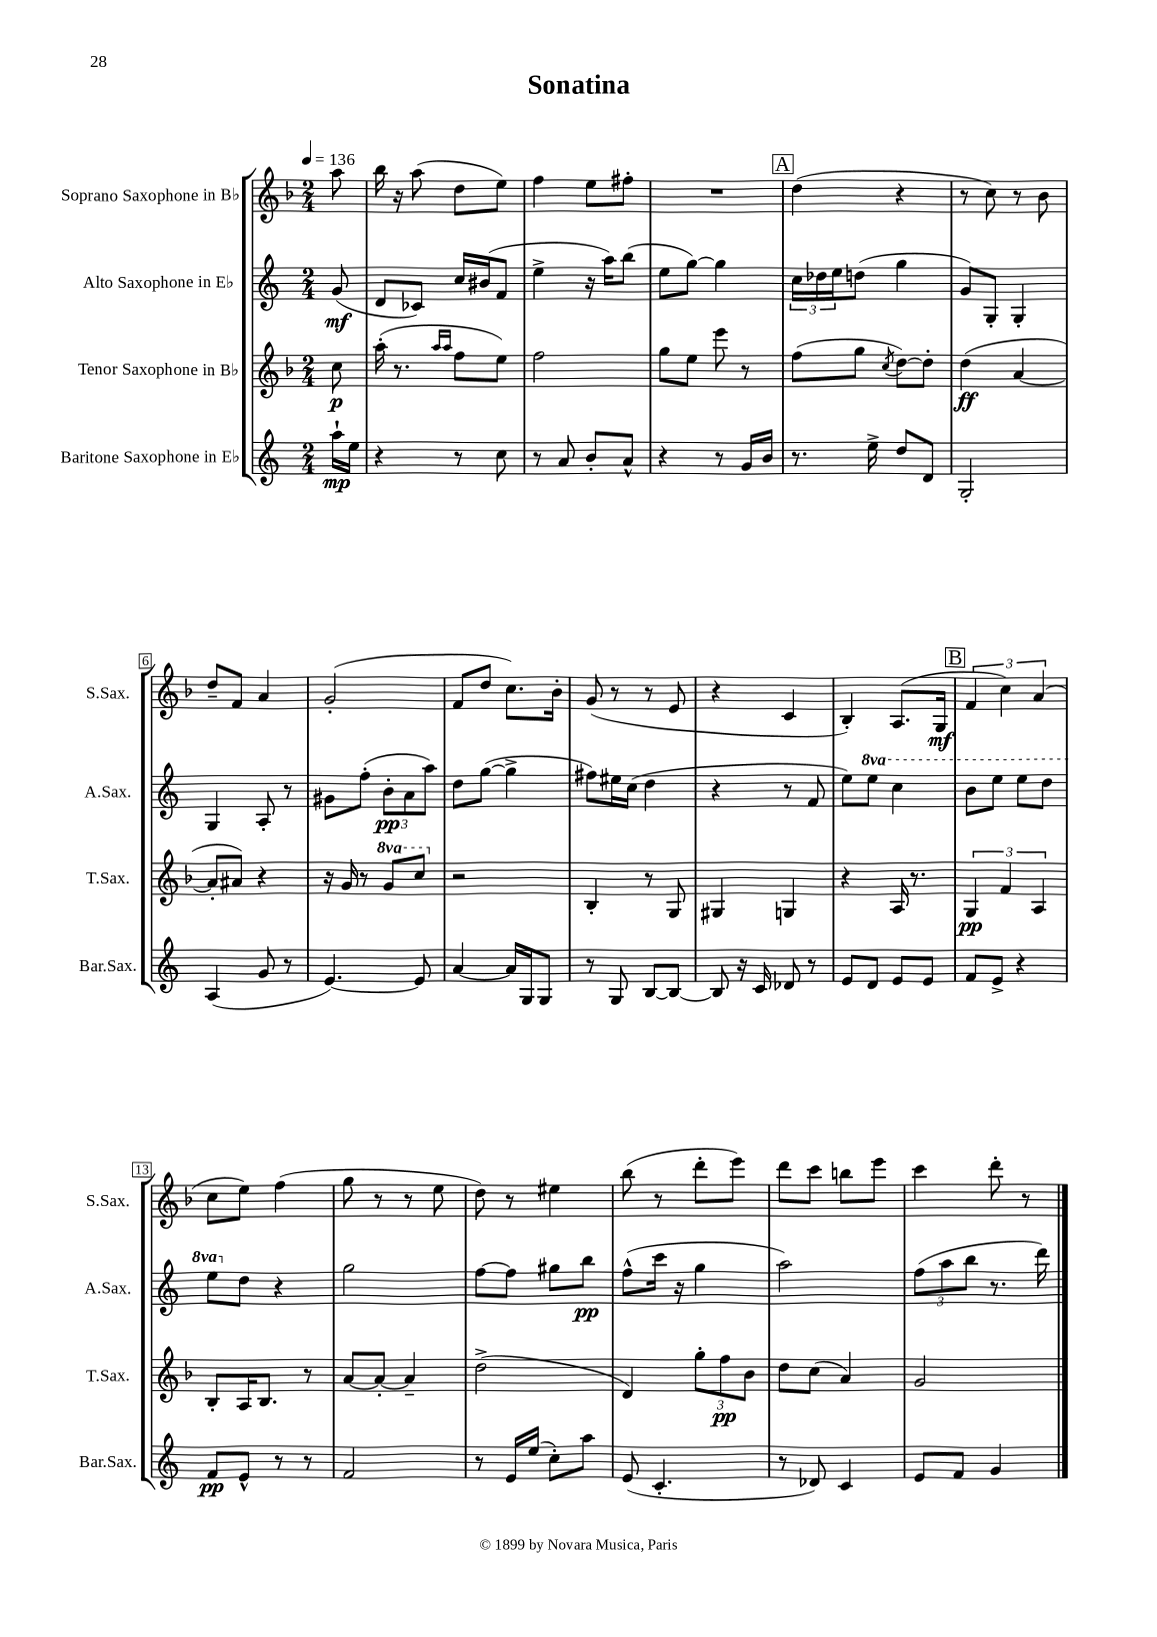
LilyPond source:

\header { title = "Sonatina" }
<<
\new StaffGroup <<
\new Staff = "s0" \with { instrumentName = "Soprano Saxophone in Bb" shortInstrumentName = "S.Sax." } {
    \clef treble \key f \major \numericTimeSignature \time 2/4 \partial 8 \tempo 4 = 136
    a''8 |
    bes''16 r16 a''8( d''8 e''8) |
    f''4 e''8 fis''8-. |
    R2 |
    \mark \markup { \box "A" } d''4( r4 |
    r8 c''8) r8 bes'8 |
    d''8-- f'8 a'4 |
    g'2-.( |
    f'8 d''8 c''8.) bes'16-. |
    g'8( r8 r8 e'8 |
    r4 c'4 |
    bes4-.) a8.( g16\mf |
    \mark \markup { \box "B" } \tuplet 3/2 { f'4 c''4) a'4( } |
    c''8 e''8) f''4( |
    g''8 r8 r8 e''8 |
    d''8) r8 eis''4 |
    bes''8( r8 d'''8-. e'''8) |
    d'''8 c'''8 b''8 e'''8 |
    c'''4 d'''8-. r8 \bar "|." |
}
\new Staff = "s1" \with { instrumentName = "Alto Saxophone in Eb" shortInstrumentName = "A.Sax." } {
    \clef treble \key c \major \numericTimeSignature \time 2/4 \set Staff.ottavationMarkups = #ottavation-simple-ordinals \partial 8
    g'8\mf( |
    d'8 ces'8) c''16 bis'16( f'8 |
    e''4-> r16 a''16) b''8( |
    e''8 g''8~) g''4 |
    \mark \markup { \box "A" } \tuplet 3/2 { c''16 des''16 e''16 } d''8( g''4 |
    g'8) g8-. g4-. |
    g4 a8-. r8 |
    gis'8 f''8-.( \tuplet 3/2 { b'8-.\pp a'8 a''8) } |
    d''8 g''8~( g''4-> |
    fis''8) eis''16 c''16( d''4 |
    r4 r8 f'8 |
    e''8) \ottava #1 e'''8 c'''4 |
    \mark \markup { \box "B" } b''8 e'''8 e'''8 d'''8 |
    e'''8 \ottava #0 d''8 r4 |
    g''2 |
    f''8~ f''8 gis''8 b''8\pp |
    f''8-^( c'''16 r16 g''4 |
    a''2) |
    \tuplet 3/2 { f''8( a''8 b''8 } r8. d'''16) \bar "|." |
}
\new Staff = "s2" \with { instrumentName = "Tenor Saxophone in Bb" shortInstrumentName = "T.Sax." } {
    \clef treble \key f \major \numericTimeSignature \time 2/4 \set Staff.ottavationMarkups = #ottavation-simple-ordinals \partial 8
    c''8\p |
    a''16-.( r8. \grace { a''16 a''16 } f''8 e''8) |
    f''2 |
    g''8 e''8 e'''8 r8 |
    \mark \markup { \box "A" } f''8( g''8 \acciaccatura { c''8 } d''8~) d''8-. |
    d''4\ff( a'4~ |
    a'8-. ais'8) r4 |
    r16 g'16 r8 \ottava #1 g''8 c'''8 \ottava #0 |
    r2 |
    bes4-. r8 g8 |
    gis4 g4 |
    r4 a16 r8. |
    \mark \markup { \box "B" } \tuplet 3/2 { g4\pp f'4 a4 } |
    bes8-. a16 bes8. r8 |
    a'8~ a'8~-. a'4-- |
    d''2->( |
    d'4) \tuplet 3/2 { g''8-. f''8\pp bes'8 } |
    d''8 c''8( a'4) |
    g'2 \bar "|." |
}
\new Staff = "s3" \with { instrumentName = "Baritone Saxophone in Eb" shortInstrumentName = "Bar.Sax." } {
    \clef treble \key c \major \numericTimeSignature \time 2/4 \partial 8
    a''16-!\mp e''16 |
    r4 r8 c''8 |
    r8 a'8 b'8-. a'8-^ |
    r4 r8 g'16 b'16 |
    \mark \markup { \box "A" } r8. e''16-> d''8 d'8 |
    g2-. |
    a4( g'8 r8 |
    e'4.~) e'8 |
    a'4~ a'16 g16 g8 |
    r8 g8 b8~ b8~ |
    b8 r16 c'16 des'8 r8 |
    e'8 d'8 e'8 e'8 |
    \mark \markup { \box "B" } f'8 e'8-> r4 |
    f'8\pp e'8-^ r8 r8 |
    f'2 |
    r8 e'16 e''16( c''8-.) a''8 |
    e'8( c'4.-. |
    r8 des'8) c'4 |
    e'8 f'8 g'4 \bar "|." |
}
>>
>>
\layout { \context { \Score \override BarNumber.stencil = #(make-stencil-boxer 0.1 0.3 ly:text-interface::print) } }
